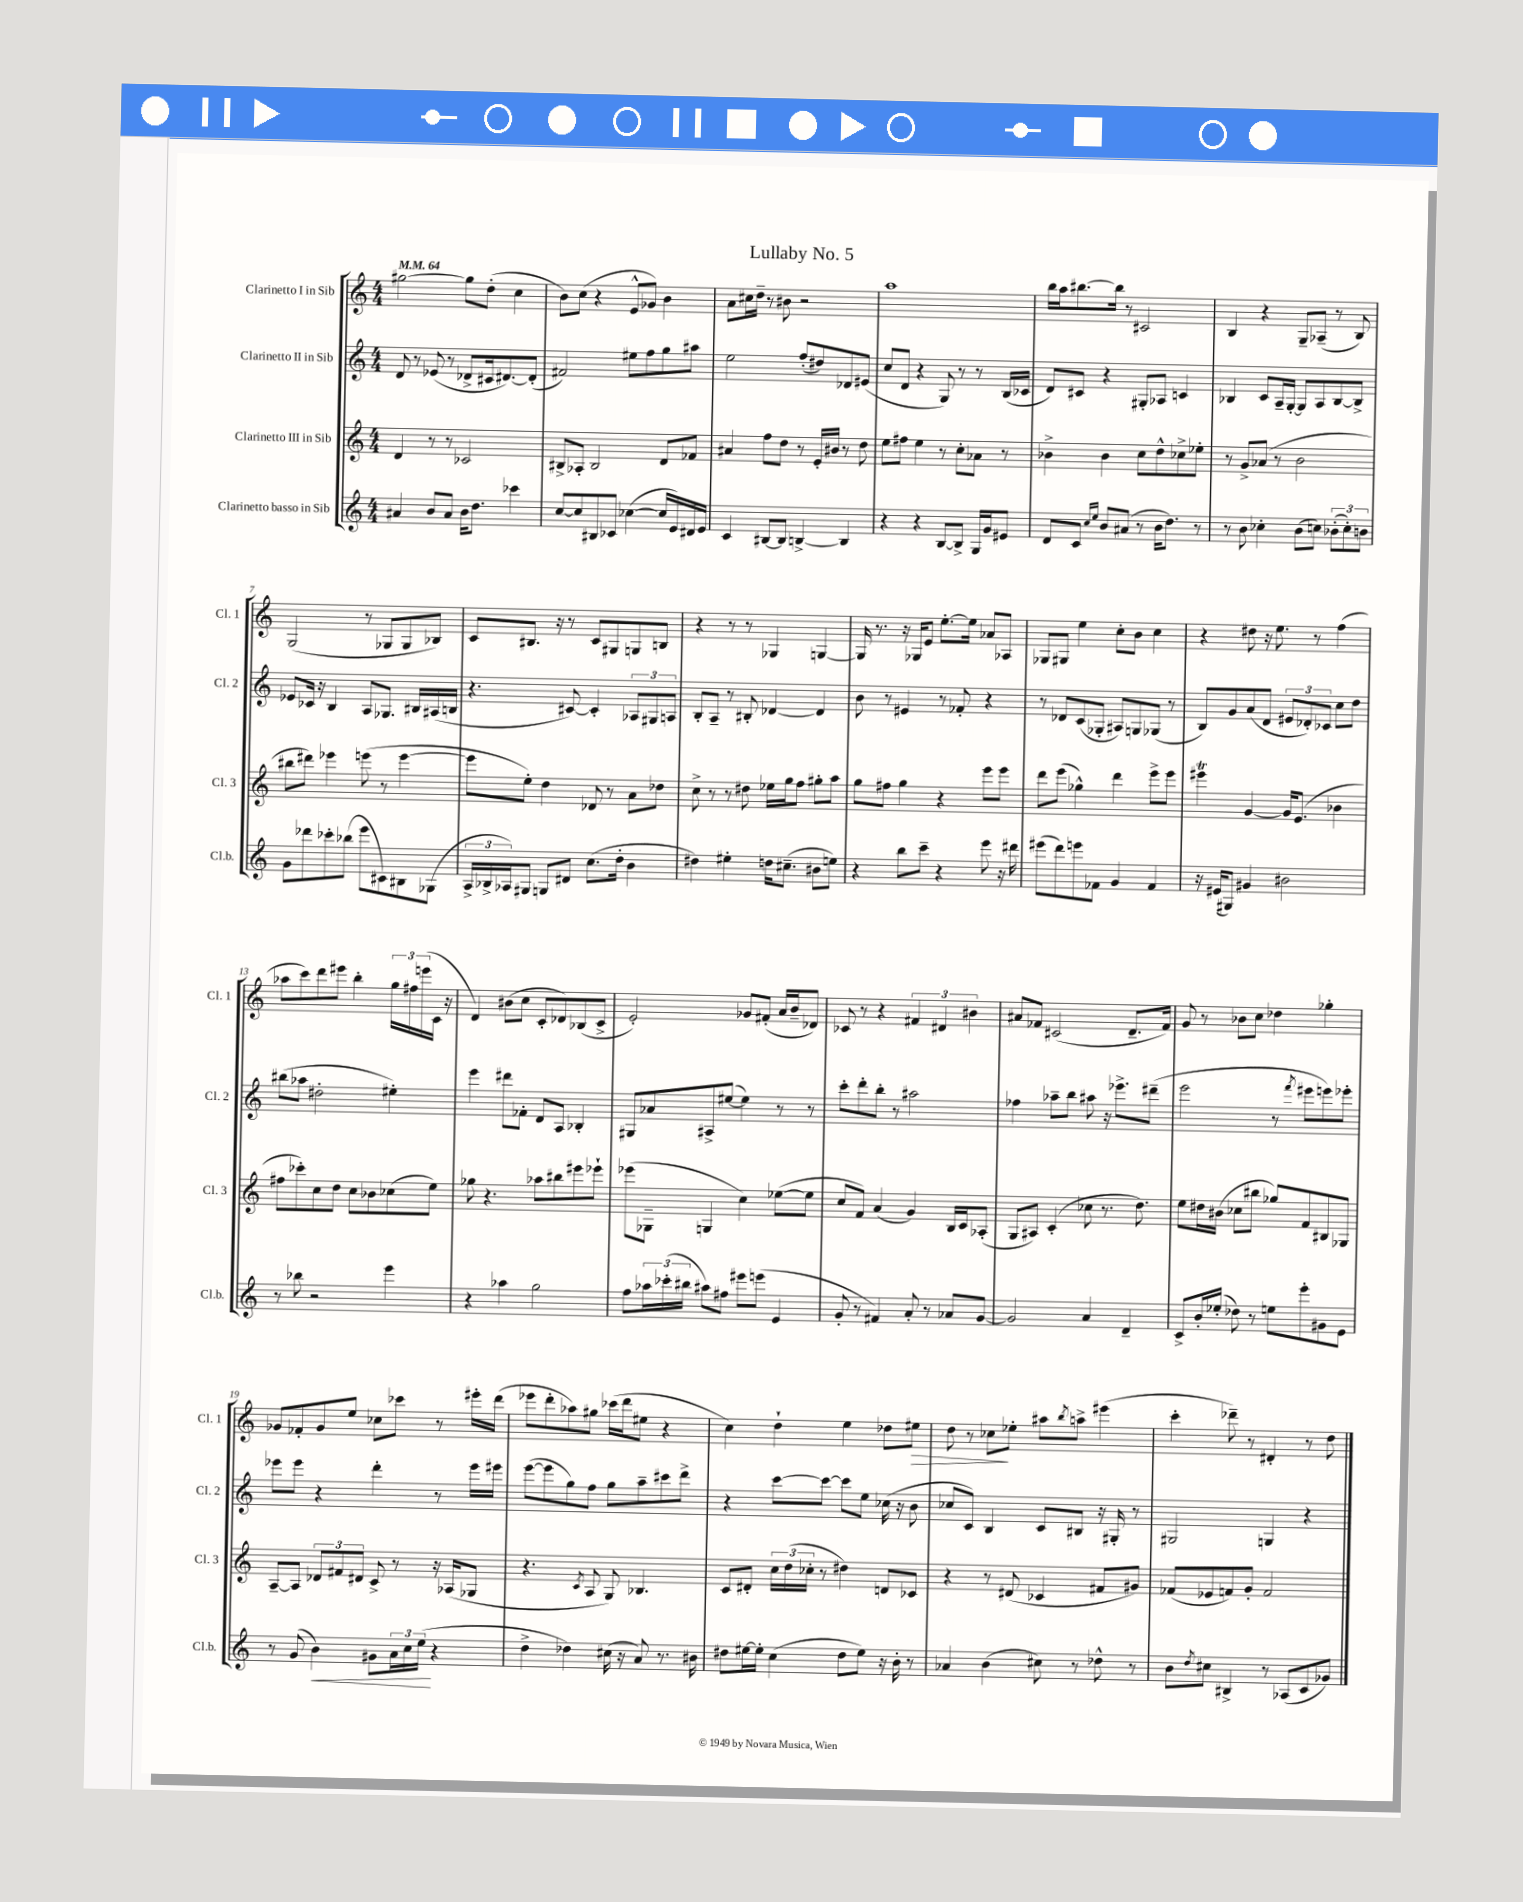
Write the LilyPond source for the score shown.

\header { title = "Lullaby No. 5" }
<<
\new StaffGroup <<
\new Staff = "s0" \with { instrumentName = "Clarinetto I in Sib" shortInstrumentName = "Cl. 1" } {
    \clef treble \key c \major \numericTimeSignature \time 4/4 \tempo 4 = 64
    gis''2~ gis''8 d''8-.( c''4 |
    b'8) c''8( r4 e'8-^ ges'8) b'4 |
    a'8 cis''16 d''16-- r8 bis'8 r2 |
    a''1 |
    b''16 a''16 bis''8.~ bis''16 r8 cis'2 |
    b4 r4 g8-- aes8--( r8 b8) |
    g2( r8 ges8 ges8 bes8) |
    c'8 bis8. r16 r8 c'8 gis8 g8 b8 |
    r4 r8 r8 ges4 g4~ |
    g16 r8. r16 ges16 e'8 e''8.~-. e''16 aes'8 aes8 |
    ges8 gis8 e''4 c''8-. b'8 c''4 |
    r4 dis''8 r16 e''8. r8 f''4( |
    aes''8 c'''8) d'''8 eis'''8 b''4-. \tuplet 3/2 { g''16 fis''16 e'''16( } c'16 r16 |
    d'4) bis'8( c''8 c'8-. des'8) bes8( c'8-> |
    e'2-.) ges'8 fis'8-.( a'16 b'16-- des'8) |
    ces'8 r8 r4 \tuplet 3/2 { fis'4 dis'4 bis'4 } |
    ais'8 fes'8 cis'2( d'8.-- fes'16) |
    g'8 r8 bes'8 c''8 des''4 ges''4-. |
    ges'8 fes'8-. ges'8 e''8 ces''8 ces'''8 r8 eis'''16-. d'''16( |
    ees'''8 d'''8-. aes''8) gis''8 ces'''16( d'''16 eis''8 r4 |
    c''4) d''4-! e''4 des''8 eis''8\> |
    d''8 r8 ces''8\! ees''8-. ais''8 \acciaccatura { b''8 } a''8-> eis'''4( |
    c'''4-. des'''8--) r8 dis'4-. r8 d''8 \bar "|." |
}
\new Staff = "s1" \with { instrumentName = "Clarinetto II in Sib" shortInstrumentName = "Cl. 2" } {
    \clef treble \key c \major \numericTimeSignature \time 4/4
    d'8 r8 ees'8( r8 des'8-> cis'16 dis'8.~) dis'8-.( |
    fis'2) eis''8 f''8 g''8 ais''8 |
    e''2 f''8-.( dis''8) des'8 eis'8( |
    c''8 d'8 r4 g8) r8 r8 b16( ces'16 |
    d'8) cis'8 r4 gis8-. aes8 c'4 |
    bes4 c'8 a16-- g16~-. g8 a8 bes8~ bes8-> |
    ees'8 ces'16 r16 b4 a8 ges8. bis16 ais16( b16 |
    r4. cis'8~) cis'4-. \tuplet 3/2 { aes8 gis8 a8 } |
    b8-. a8-- r8 bis8-. des'4~ des'4 |
    b'8 r8 eis'4 r8 fes'8-. r4 |
    r8 des'8 c'8( ges8-. ais8) g8 ges8( r8 |
    b8) g'8 a'8( d'8 \tuplet 3/2 { eis'8 des'8-.) ces'8 } c''8 d''8 |
    bis''8( aes''8 dis''2-. eis''4-.) |
    e'''4 dis'''8 fes'8-. d'8 a8 bes4-. |
    gis8 aes'8 ais8-> eis''8~( eis''4) r8 r8 |
    c'''8-. d'''8-. b''8-. r8 ais''2 |
    fes''4 aes''8-- b''8 ais''8 r16 ees'''8.-> dis'''8--( |
    e'''2 r8 \acciaccatura { f'''8 } eis'''8 e'''8) ees'''8-. |
    ees'''8 ees'''8 r4 d'''4-. r8 ees'''16 eis'''16 |
    e'''8~( e'''8 g''8) f''8 g''8 a''8-- cis'''8 d'''8-> |
    r4 c'''8~ c'''8~ c'''8 e''8 ces''16( r16 b'8 |
    ces''8 c'8) b4 c'8 bis8 r16 gis16-. r8 |
    gis2 g4 r4 \bar "|." |
}
\new Staff = "s2" \with { instrumentName = "Clarinetto III in Sib" shortInstrumentName = "Cl. 3" } {
    \clef treble \key c \major \numericTimeSignature \time 4/4
    d'4 r8 r8 ces'2 |
    bis8-> aes8-. bis2 d'8 fes'8 |
    ais'4 f''8 d''8 r8 e'16-. bis'16 r8 d''8 |
    e''8 fis''8 e''4 r8 c''8-. aes'8 r8 |
    bes'4-> bes'4 c''8 d''8-^ ces''8-> ees''8-. |
    r8 g'8-> aes'8( r8 b'2 |
    bis''8 dis'''8) ees'''4 e'''8( r8 e'''4~ |
    e'''8 e''8-.) d''4 des'8 r8 a'8 des''8 |
    c''8-> r8 r8 dis''8 ees''16 g''16 f''8 gis''8-. a''8 |
    g''8 fis''8 g''4 r4 e'''8 e'''8 |
    d'''8 e'''8( ges''4-^) d'''4 e'''8-> e'''8 |
    eis'''4\trill g'4~ g'16 e'8.( bes'4 |
    fis''8 ces'''8-.) c''8 d''8 c''8 bes'8 ces''8( e''8) |
    ges''8 r4. aes''8 bis''8 eis'''8 ees'''8-! |
    ees'''8( ges8-- g4 c''4) ees''8~( ees''8 |
    c''8 f'8) a'4( g'4) b16 c'16 aes8-.( |
    g8 ais8) c'4-.( ces''8 r8. d''8.) |
    e''8 dis''16 bis'16( ces''8 bis''8 ges''8) f'8 bis8 ges8 |
    a8~-- a8 \tuplet 3/2 { des'8 fis'8 dis'8 } c'8-> r8 r16 aes16( ges8 |
    r4. \acciaccatura { c'8 } a8 g8) bes4. |
    c'8 dis'8-. \tuplet 3/2 { c''16 d''16( ces''16-. } r8 dis''4) d'8 ces'8 |
    r4 r8 dis'8( ces'4 fis'8 gis'8) |
    fes'8( ees'8 f'8) g'8-. f'2 \bar "|." |
}
\new Staff = "s3" \with { instrumentName = "Clarinetto basso in Sib" shortInstrumentName = "Cl.b." } {
    \clef treble \key c \major \numericTimeSignature \time 4/4
    ais'4 b'8 ais'8 b'16 d''8. ces'''4 |
    c''8~ c''8 bis8 ces'8 ces''4~( ces''16 e'16) dis'16 e'16 |
    c'4 bis8~ bis8 b4~-> b4 |
    r4 r4 b8~ b8-> g16 g'16 eis'8 |
    d'8 c'8 \grace { c''16 e''16 } b'8 ais'8( r8 b'16 d''8.) r8 |
    r8 b'8 ces''4-. b'8( c''8) \tuplet 3/2 { bes'8-.( c''8-.) b'8 } |
    g'8 des'''8 ces'''8-. bes''8( e'''8 cis'8) bis8 ges8( |
    \tuplet 3/2 { a16-> bes16-> aes16) } gis8 g8 dis'8 c''8.( d''16-. b'4 |
    dis''4) eis''4-. d''16 cis''8.--( bis'8 e''8) |
    r4 b''8 c'''8-- r4 e'''8 r16 dis'''16 |
    eis'''8( d'''8) e'''8 fes'8 g'4 fes'4 |
    r16 eis'16( gis8) gis'4 bis'2 |
    r8 bes''8 r2 e'''4 |
    r4 aes''4 g''2 |
    f''8 \tuplet 3/2 { aes''16 ces'''16-.( bis''16 } ais''8) fis''8 eis'''8 e'''8( e'4 |
    g'8-. r8 fis'4) a'8-. r8 aes'8 g'8~ |
    g'2 a'4 d'4-- |
    c'8-> b'16-. ees''16-.( des''8) r8 e''8 e'''8-. gis'8 e'8 |
    r8 g'8( b'4\<) gis'8 \tuplet 3/2 { a'16 c''16 e''16\!( } r4 |
    d''4-> des''4) cis''16( r16 a'8) r8. bis'16 |
    dis''8 eis''16~ eis''16-. c''4( dis''8 eis''8) r16 b'16-. r8 |
    aes'4 b'4( cis''8) r8 des''8-^ r8 |
    b'8 \acciaccatura { d''8 } cis''8 bis4-> r8 aes8( c'8 ges'8) \bar "|." |
}
>>
>>
